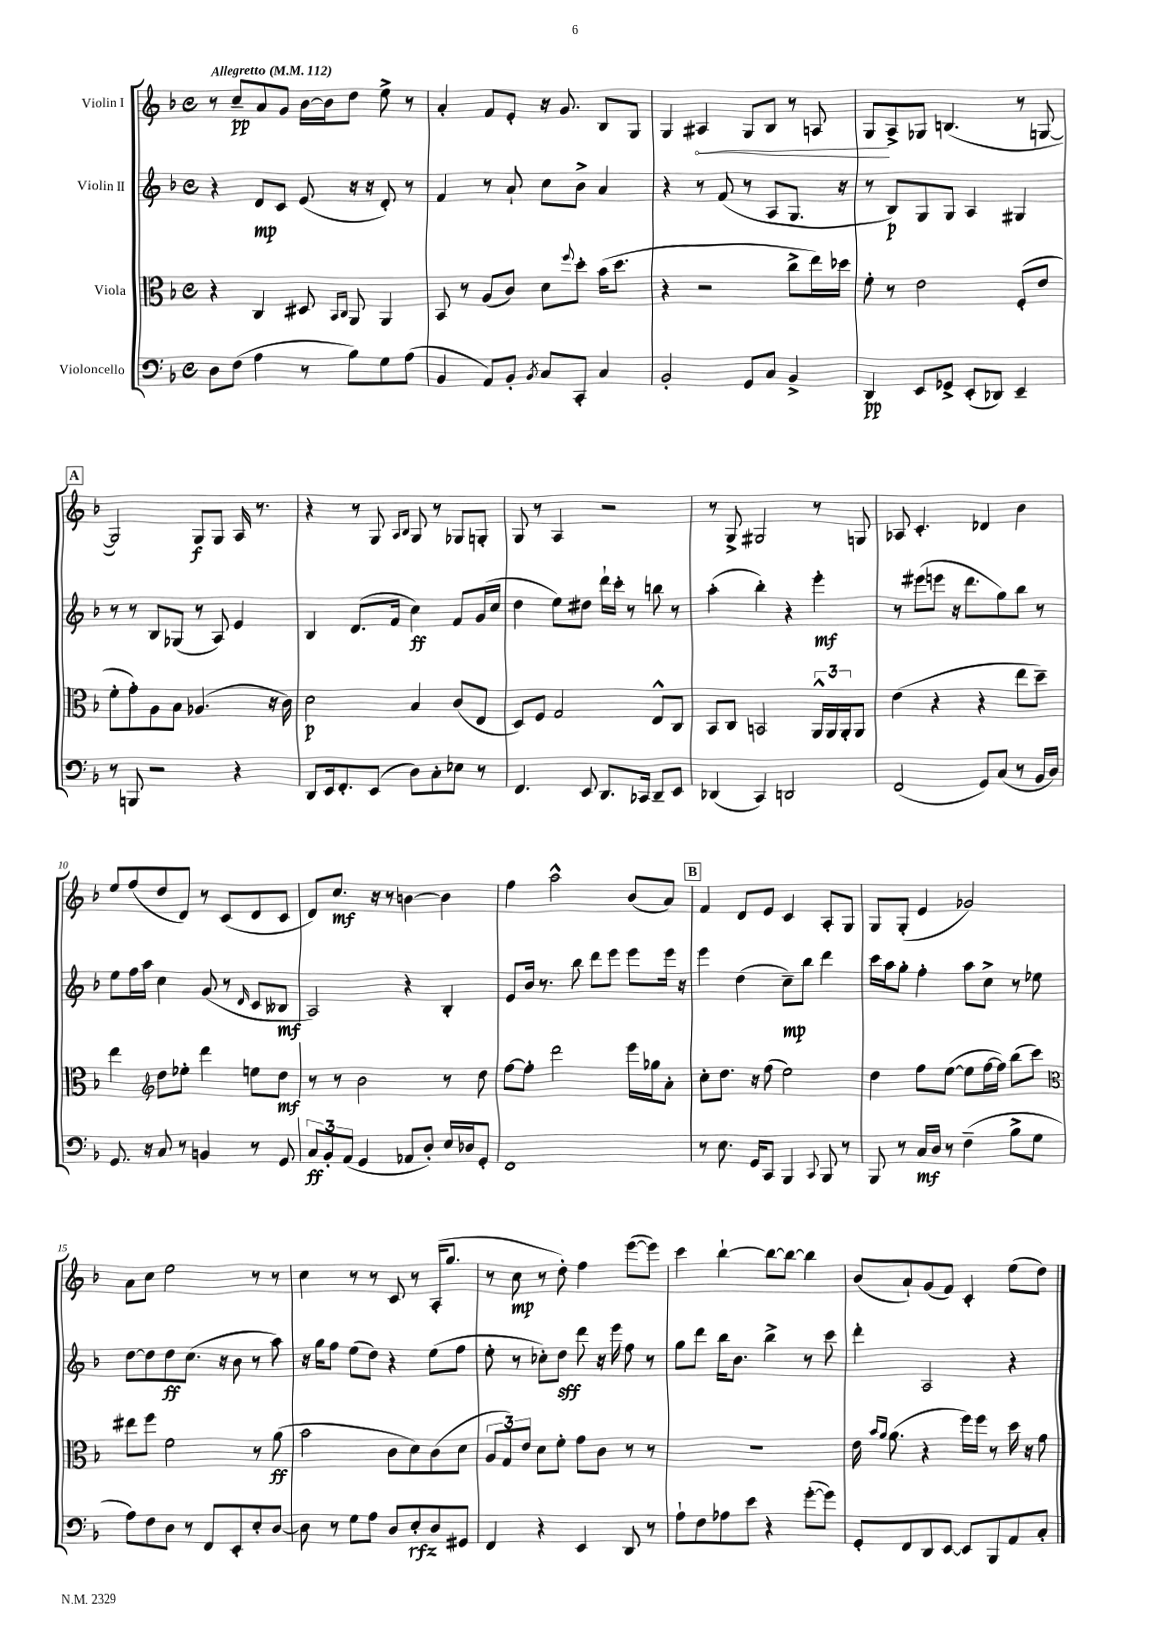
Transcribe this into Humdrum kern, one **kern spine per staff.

**kern	**dynam	**kern	**dynam	**kern	**dynam	**kern	**dynam
*part4	*part4	*part3	*part3	*part2	*part2	*part1	*part1
*staff4	*staff4	*staff3	*staff3	*staff2	*staff2	*staff1	*staff1
*I"Violoncello	*	*I"Viola	*	*I"Violin II	*	*I"Violin I	*
*clefF4	*	*clefC3	*	*clefG2	*	*clefG2	*
*k[b-]	*	*k[b-]	*	*k[b-]	*	*k[b-]	*
*M4/4	*	*M4/4	*	*M4/4	*	*M4/4	*
*met(c)	*	*met(c)	*	*met(c)	*	*met(c)	*
*MM112	*	*MM112	*	*MM112	*	*MM112	*
=1	=1	=1	=1	=1	=1	=1	=1
!	!	!	!	!	!	!LO:TX:a:B:t=Allegretto	!
8D\L	.	4r	.	4r	.	8r	.
(8F\J	.	.	.	.	.	8cc~/L	pp
4A\	.	4C/	.	8d/L	mp	8a/	.
.	.	.	.	8c/J	.	8g/J	.
8r	.	8D#X/	.	(8e/	.	[16b-\LL	.
.	.	.	.	.	.	16b-\J]	.
.	.	16qqBB-/LL	.	.	.	.	.
.	.	16qqC/JJ	.	.	.	.	.
8B-\L)	.	8AA/	.	16r	.	8dd\J	.
.	.	.	.	16r	.	.	.
8G\	.	4AA/	.	8d'/)	.	8ee^\	.
(8A\J	.	.	.	8r	.	8r	.
=2	=2	=2	=2	=2	=2	=2	=2
4BB-/	.	8BB-/	.	4f/	.	4a'/	.
.	.	8r	.	.	.	.	.
8AA/L)	.	(8A/L	.	8r	.	8f/L	.
8BB-'/J	.	8c/J)	.	8a`/	.	8e'/J	.
8qBB-/	.	.	.	.	.	.	.
8C/L	.	8d\L	.	8cc\L	.	16r	.
.	.	.	.	.	.	8.g/	.
.	.	8qqff/	.	.	.	.	.
8CC'/J	.	8dd'\J	.	8b-^\J	.	.	.
4C/	.	(16b-\KL	.	4a/	.	8B-/L	.
.	.	8.dd\J	.	.	.	.	.
.	.	.	.	.	.	8G/J	.
=3	=3	=3	=3	=3	=3	=3	=3
2BB-'/	.	4r	.	4r	.	4G/	.
!	!	!	!	!	!	!	!LO:HP:b
.	.	2r	.	8r	.	4A#X/	<
.	.	.	.	(8f/	.	.	.
8GG/L	.	.	.	8r	.	8G/L	.
8C/J	.	.	.	8A/L	.	8B-/J	.
4BB-^/	.	8cc^\L	.	8.G/J	.	8r	.
.	.	16ee\L)	.	.	.	8An/	.
.	.	16dd-X\JJ	.	16r	.	.	.
=4	=4	=4	=4	=4	=4	=4	=4
4DD/	pp	8f'\	.	8r	.	8G/L	.
.	.	8r	.	8B-/L)	p	8A^/	[
8EE/L	.	2e\	.	8G/	.	8G-X/J	.
8GG-X^/J	.	.	.	8G/J	.	(4.Bn/	.
(8EE'/L	.	.	.	4A/	.	.	.
8DD-X/J)	.	.	.	.	.	.	.
4EE~/	.	(8F'/L	.	4G#X/	.	8r	.
.	.	8e/J	.	.	.	[8Gn/	.
!!LO:LB:g=z
!!LO:REH:place=s1:t=A
=5	=5	=5	=5	=5	=5	=5	=5
8r	.	8f'\L	.	8r	.	2G/])	.
8BBBn/	.	8g'\)	.	8r	.	.	.
2r	.	8A\	.	8B-/L	.	.	.
.	.	8B-\J	.	(8G-X/J	.	.	.
.	.	(4.A-X/	.	8r	.	8G/L	f
.	.	.	.	8A/)	.	8G/J	.
4r	.	.	.	4e/	.	16A/	.
.	.	.	.	.	.	8.r	.
.	.	16r	.	.	.	.	.
.	.	16c\)	.	.	.	.	.
=6	=6	=6	=6	=6	=6	=6	=6
8DD/L	.	2d\	p	4B-/	.	4r	.
16EE/k	.	.	.	.	.	.	.
8.FF'/	.	.	.	.	.	.	.
.	.	.	.	(8.d/L	.	8r	.
(8EE/J	.	.	.	.	.	8G/	.
.	.	.	.	16f/Jk	.	.	.
.	.	.	.	.	.	16qqA/LL	.
.	.	.	.	.	.	16qqB-/JJ	.
8D\L)	.	4B-/	.	4cc\)	ff	8G/	.
8C'\	.	.	.	.	.	8r	.
8E-X\J	.	(8c/L	.	8f/L	.	8G-X/L	.
8r	.	8E/J	.	(16g/L	.	8Gn'/J	.
.	.	.	.	16cc/JJ	.	.	.
=7	=7	=7	=7	=7	=7	=7	=7
4.FF/	.	8D/L)	.	4dd\	.	8G/	.
.	.	8F/J	.	.	.	8r	.
.	.	2G/	.	8ee\L)	.	4A/	.
8EE/	.	.	.	8dd#X\J	.	.	.
8.DD/L	.	.	.	16ddd`\LL	.	2r	.
.	.	.	.	16ccc'\JJ	.	.	.
.	.	.	.	8r	.	.	.
16CC-X/Jk	.	.	.	.	.	.	.
8DD~/L	.	8E^^/L	.	8bbn\	.	.	.
8EE/J	.	8C/J	.	8r	.	.	.
=8	=8	=8	=8	=8	=8	=8	=8
(4DD-X/	.	8BB-/L	.	(4aa'\	.	8r	.
.	.	8C/J	.	.	.	8G^/	.
4CC/)	.	2BBn/	.	4bb-'\)	.	2G#X/	.
2DDn/	.	.	.	4r	.	.	.
.	.	24AA^^/LL	.	4eee'\	mf	8r	.
.	.	24AA/	.	.	.	.	.
.	.	24AA'/J	.	.	.	.	.
.	.	8AA/J	.	.	.	8Gn/	.
=9	=9	=9	=9	=9	=9	=9	=9
(2FF/	.	(4e\	.	8r	.	8A-X/	.
.	.	.	.	(8eee#X\L	.	4.c'/	.
.	.	4r	.	8eeen\J	.	.	.
.	.	.	.	16r	.	.	.
.	.	.	.	8.ddd\L	.	.	.
8GG/L)	.	4r	.	.	.	4d-X/	.
(8C/J	.	.	.	8gg\)	.	.	.
8r	.	8ee\L	.	8bb-\J	.	4b-\	.
16BB-/LL	.	8dd~\J)	.	8r	.	.	.
16D/JJ)	.	.	.	.	.	.	.
!!LO:LB:g=z
=10	=10	=10	=10	=10	=10	=10	=10
8.GG/	.	4ee\	.	8ee\L	.	8ee/L	.
.	.	.	.	16ff\L	.	(8ff/	.
16r	.	.	.	16aa\JJ	.	.	.
*	*	*clefG2	*	*	*	*	*
8C/	.	8dd\L	.	4cc\	.	8dd/	.
8r	.	8ee-X'\J	.	.	.	8d/J)	.
4BBn/	.	4ddd\	.	(8g/	.	8r	.
.	.	.	.	8r	.	(8c/L	.
.	.	.	.	16qqd/	.	.	.
8r	.	8een\L	.	8c/L	.	8d/	.
8GG/	.	8dd\J	mf	8B--X/J	mf	8c/J	.
=11	=11	=11	=11	=11	=11	=11	=11
12C/L	ff	8r	.	2A/)	.	8d/L)	.
12BB-'/	.	.	.	.	.	.	.
.	.	8r	.	.	.	8.cc/J	mf
(12AA/J	.	.	.	.	.	.	.
4GG/	.	2b-\	.	.	.	.	.
.	.	.	.	.	.	16r	.
.	.	.	.	.	.	8r	.
8AA-X/L	.	.	.	4r	.	[4bn\	.
8D'/J)	.	.	.	.	.	.	.
16E/LL	.	8r	.	4B-'/	.	4b\]	.
16D-X/J	.	.	.	.	.	.	.
8GG'/J	.	8dd\	.	.	.	.	.
=12	=12	=12	=12	=12	=12	=12	=12
1FF	.	[8ff\L	.	8e/L	.	4ff\	.
.	.	8ff'\J]	.	16b-/Jk	.	.	.
.	.	.	.	8.r	.	.	.
.	.	2ddd\	.	.	.	2aa^^\	.
.	.	.	.	8bb-\	.	.	.
.	.	.	.	8ddd\L	.	.	.
.	.	.	.	8eee\J	.	.	.
.	.	16eee\LL	.	8eee\L	.	(8b-/L	.
.	.	16gg-X\J	.	.	.	.	.
.	.	8a'\J	.	16eee\Jk	.	8a/J)	.
.	.	.	.	16r	.	.	.
!!LO:REH:place=s1:t=B
=13	=13	=13	=13	=13	=13	=13	=13
8r	.	8cc'\L	.	4eee\	.	4f/	.
8.E\	.	8.dd\J	.	.	.	.	.
.	.	.	.	(4dd\	.	8d/L	.
16GG/KL	.	16r	.	.	.	.	.
8CC/J	.	(8ff\	.	.	.	8e/J	.
4BBB-/	.	2ee\)	.	8cc~\L)	mp	4c/	.
.	.	.	.	8bb-\J	.	.	.
8qqCC/	.	.	.	.	.	.	.
8BBB-/	.	.	.	4ddd\	.	8A'/L	.
8r	.	.	.	.	.	8G/J	.
=14	=14	=14	=14	=14	=14	=14	=14
8BBB-/	.	4dd\	.	16ccc\LL	.	8G/L	.
.	.	.	.	16aa\J	.	.	.
8r	.	.	.	8gg'\J	.	(8G'/J	.
16C/LL	mf	8ff\L	.	4ff'\	.	4e/	.
16D/JJ	.	.	.	.	.	.	.
8r	.	([8ee\J	.	.	.	.	.
(4F~\	.	8ee\L]	.	8aa\L	.	2g-X/)	.
.	.	[16ff\L	.	8cc^\J	.	.	.
.	.	16ff\JJ])	.	.	.	.	.
8B-^\L	.	(8bb-\L	.	8r	.	.	.
8G\J	.	8ccc\J)	.	8ee-X\	.	.	.
!!LO:LB:g=z
=15	=15	=15	=15	=15	=15	=15	=15
*	*	*clefC3	*	*	*	*	*
8A\L)	.	8ee#X\L	.	[8dd\L	.	8a\L	.
8F\	.	8ff\J	.	8dd\]	.	8cc\J	.
8D\J	.	2f\	.	8dd\	ff	2ee\	.
8r	.	.	.	(8.cc\J	.	.	.
8FF/L	.	.	.	.	.	.	.
.	.	.	.	16r	.	.	.
8EE'/	.	.	.	8b-\	.	.	.
8E'/	.	8r	.	8r	.	8r	.
[8D/J	.	(8a\	ff	8aa\)	.	8r	.
=16	=16	=16	=16	=16	=16	=16	=16
8D\]	.	2b-\	.	16r	.	4cc\	.
.	.	.	.	16gg\KL	.	.	.
8r	.	.	.	8ff\J	.	.	.
8G\L	.	.	.	(8ee\L	.	8r	.
8A\J	.	.	.	8dd\J)	.	8r	.
8D/L	.	8c\L	.	4r	.	8c/	.
8E'/	rfz	8d\)	.	.	.	8r	.
8D/	.	(8c\	.	(8ee\L	.	(16A'/KL	.
.	.	.	.	.	.	8.gg/J	.
8GG#X/J	.	8d\J	.	8ff\J	.	.	.
=17	=17	=17	=17	=17	=17	=17	=17
4FF/	.	12A/L	.	8ee'\	.	8r	.
.	.	12G/)	.	.	.	.	.
.	.	.	.	8r	.	8cc\	mp
.	.	12e/J	.	.	.	.	.
4r	.	8d\L	.	8cc-X'\L)	.	8r	.
.	.	8f'\J	.	8dd\J	sff	8dd'\)	.
4EE/	.	8g\L	.	8ddd\	.	4ff\	.
.	.	8c\J	.	16r	.	.	.
.	.	.	.	16eee\	.	.	.
8DD/	.	8r	.	8ff\	.	([8eee\L	.
8r	.	8r	.	8r	.	8eee\J])	.
=18	=18	=18	=18	=18	=18	=18	=18
8A`\L	.	1r	.	8gg\L	.	4ccc\	.
8F\	.	.	.	8ddd\J	.	.	.
8A-X\	.	.	.	16bb-\KL	.	[4bb-`\	.
.	.	.	.	8.b-\J	.	.	.
8e\J	.	.	.	.	.	.	.
4r	.	.	.	4bb-^\	.	8bb-\L_	.
.	.	.	.	.	.	8bb-\J_	.
([8g'\L	.	.	.	8r	.	4bb-\]	.
8g\J])	.	.	.	8ccc\	.	.	.
=19	=19	=19	=19	=19	=19	=19	=19
8GG'/L	.	16e\	.	4ddd'\	.	(8b-/L	.
.	.	16qqb-/LL	.	.	.	.	.
.	.	16qqa/JJ	.	.	.	.	.
.	.	(8.a\	.	.	.	.	.
8FF/	.	.	.	.	.	8a`/)	.
8DD/	.	4r	.	2A/	.	(8g/	.
[8EE/J	.	.	.	.	.	8f/J)	.
8EE/L]	.	16ff\LL)	.	.	.	4c'/	.
.	.	16ff\JJ	.	.	.	.	.
8BBB-/	.	8r	.	.	.	.	.
8AA/	.	16dd\	.	4r	.	(8ee\L	.
.	.	16r	.	.	.	.	.
8C'/J	.	8g\	.	.	.	8dd\J)	.
==	==	==	==	==	==	==	==
*-	*-	*-	*-	*-	*-	*-	*-
